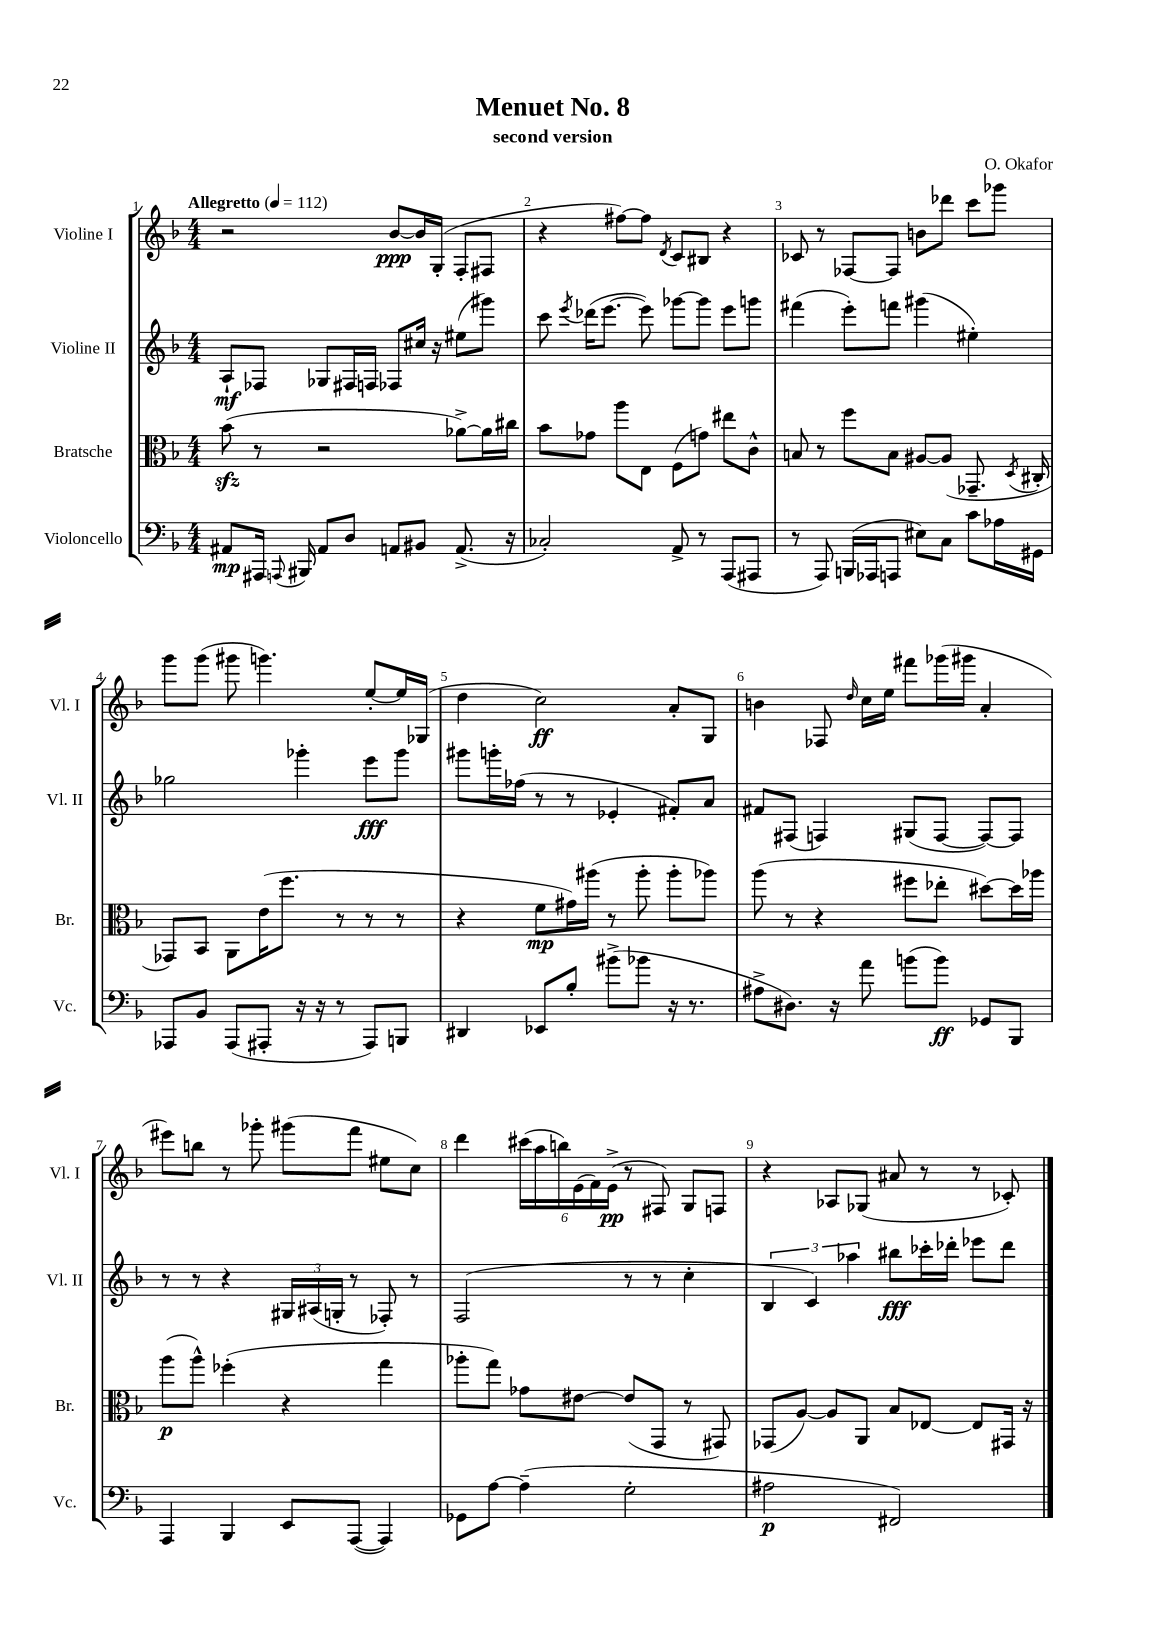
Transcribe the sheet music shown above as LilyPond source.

\header { title = "Menuet No. 8" composer = "O. Okafor" subtitle = "second version" }
<<
\new StaffGroup <<
\new Staff = "s0" \with { instrumentName = "Violine I" shortInstrumentName = "Vl. I" } {
    \clef treble \key f \major \numericTimeSignature \time 4/4 \tempo "Allegretto" 4 = 112
    \autoBeamOff r2 bes'8[~\ppp bes'16 g16]-.( f8[-. fis8] |
    r4 fis''8[~) fis''8] \acciaccatura { d'8 } c'8[ bis8] r4 |
    ces'8 r8 fes8[~ fes8] b'8[ des'''8] c'''8[ ges'''8] |
    g'''8[ g'''8]( gis'''8 g'''4.) e''8[~-. e''16 ges16]( |
    d''4 c''2\ff) a'8[-. g8] |
    b'4 fes8 \grace { d''16 } c''16[ e''16] fis'''8[ ges'''16( gis'''16] a'4-. |
    eis'''8[) b''8] r8 ges'''8-. gis'''8[( f'''8] eis''8[ c''8]) |
    d'''4 \tuplet 6/4 { cis'''16[( a''16 b''16) e'16( f'16) e'16]->\pp( } r8 fis8) g8[ f8] |
    r4 aes8[ ges8]( ais'8 r8 r8 ces'8-.) \bar "|." |
}
\new Staff = "s1" \with { instrumentName = "Violine II" shortInstrumentName = "Vl. II" } {
    \clef treble \key f \major \numericTimeSignature \time 4/4
    \autoBeamOff a8[-!\mf fes8] ges8[ fis16 f16] fes8[ cis''16] r16 eis''8[( gis'''8]) |
    c'''8 \acciaccatura { e'''8 } des'''16[( e'''8.]~ e'''8) ges'''8[~ ges'''8] e'''8[ g'''8] |
    fis'''4( e'''8[-.) f'''8] gis'''4( eis''4-.) |
    ges''2 ges'''4-. e'''8[\fff ges'''8] |
    gis'''8[ g'''16-. fes''16]( r8 r8 ees'4-. fis'8[-.) a'8] |
    fis'8[ fis8]( f4) gis8[( f8]~ f8[~) f8] |
    r8 r8 r4 \tuplet 3/2 { gis16[ ais16( g16]-. } r8 fes8-.) r8 |
    f2( r8 r8 c''4-. |
    \tuplet 3/2 { bes4 c'4) aes''4 } bis''8[\fff ces'''16-. des'''16]-. ees'''8[ des'''8] \bar "|." |
}
\new Staff = "s2" \with { instrumentName = "Bratsche" shortInstrumentName = "Br." } {
    \clef alto \key f \major \numericTimeSignature \time 4/4
    \autoBeamOff bes'8\sfz( r8 r2 aes'8[~->) aes'16 cis''16] |
    bes'8[ ges'8] a''8[ e8] f8[( g'8]) eis''8[ c'8]-^ |
    b8 r8 f''8[ b8] ais8[~ ais8]( ges,8.-- \acciaccatura { d8 } cis16-. |
    ges,8[) bes,8] a,8[ e'16( f''8.] r8 r8 r8 |
    r4 f'8[\mp gis'16) ais''16]( r8 ais''8-. ais''8[-. aes''8]) |
    a''8( r8 r4 fis''8[ ees''8]-. dis''8[~) dis''16 aes''16] |
    a''8[\p( a''8]-^) fes''4-.( r4 g''4 |
    aes''8[-. g''8]) ges'8[ eis'8]~ eis'8[( g,8] r8 gis,8) |
    ges,8[( a8]~) a8[ a,8] bes8[ ees8]~ ees8[ gis,16] r16 \bar "|." |
}
\new Staff = "s3" \with { instrumentName = "Violoncello" shortInstrumentName = "Vc." } {
    \clef bass \key f \major \numericTimeSignature \time 4/4
    \autoBeamOff ais,8[\mp ais,,16] \appoggiatura { a,,8 } bis,,16 ais,8[ d8] a,8[ bis,8] a,8.->( r16 |
    ces2-.) a,8-> r8 a,,8[( ais,,8] |
    r8 a,,8) b,,16[( aes,,16 a,,8] eis8[) c8] c'8[ aes16 gis,16] |
    aes,,8[ bes,8] aes,,8[( ais,,8]-. r16 r16 r8 ais,,8[) b,,8] |
    dis,4 ees,8[ bes8]-. bis'8[->( bes'8] r16 r8. |
    ais8[-> dis8.]) r16 a'8 b'8[( b'8]\ff) ges,8[ bes,,8] |
    a,,4 bes,,4 e,8[ a,,8]~( a,,4) |
    ges,8[ a8]~ a4--( g2-. |
    ais2\p fis,2) \bar "|." |
}
>>
>>
\layout { \context { \Score \override BarNumber.break-visibility = ##(#f #t #t) barNumberVisibility = #all-bar-numbers-visible } }
